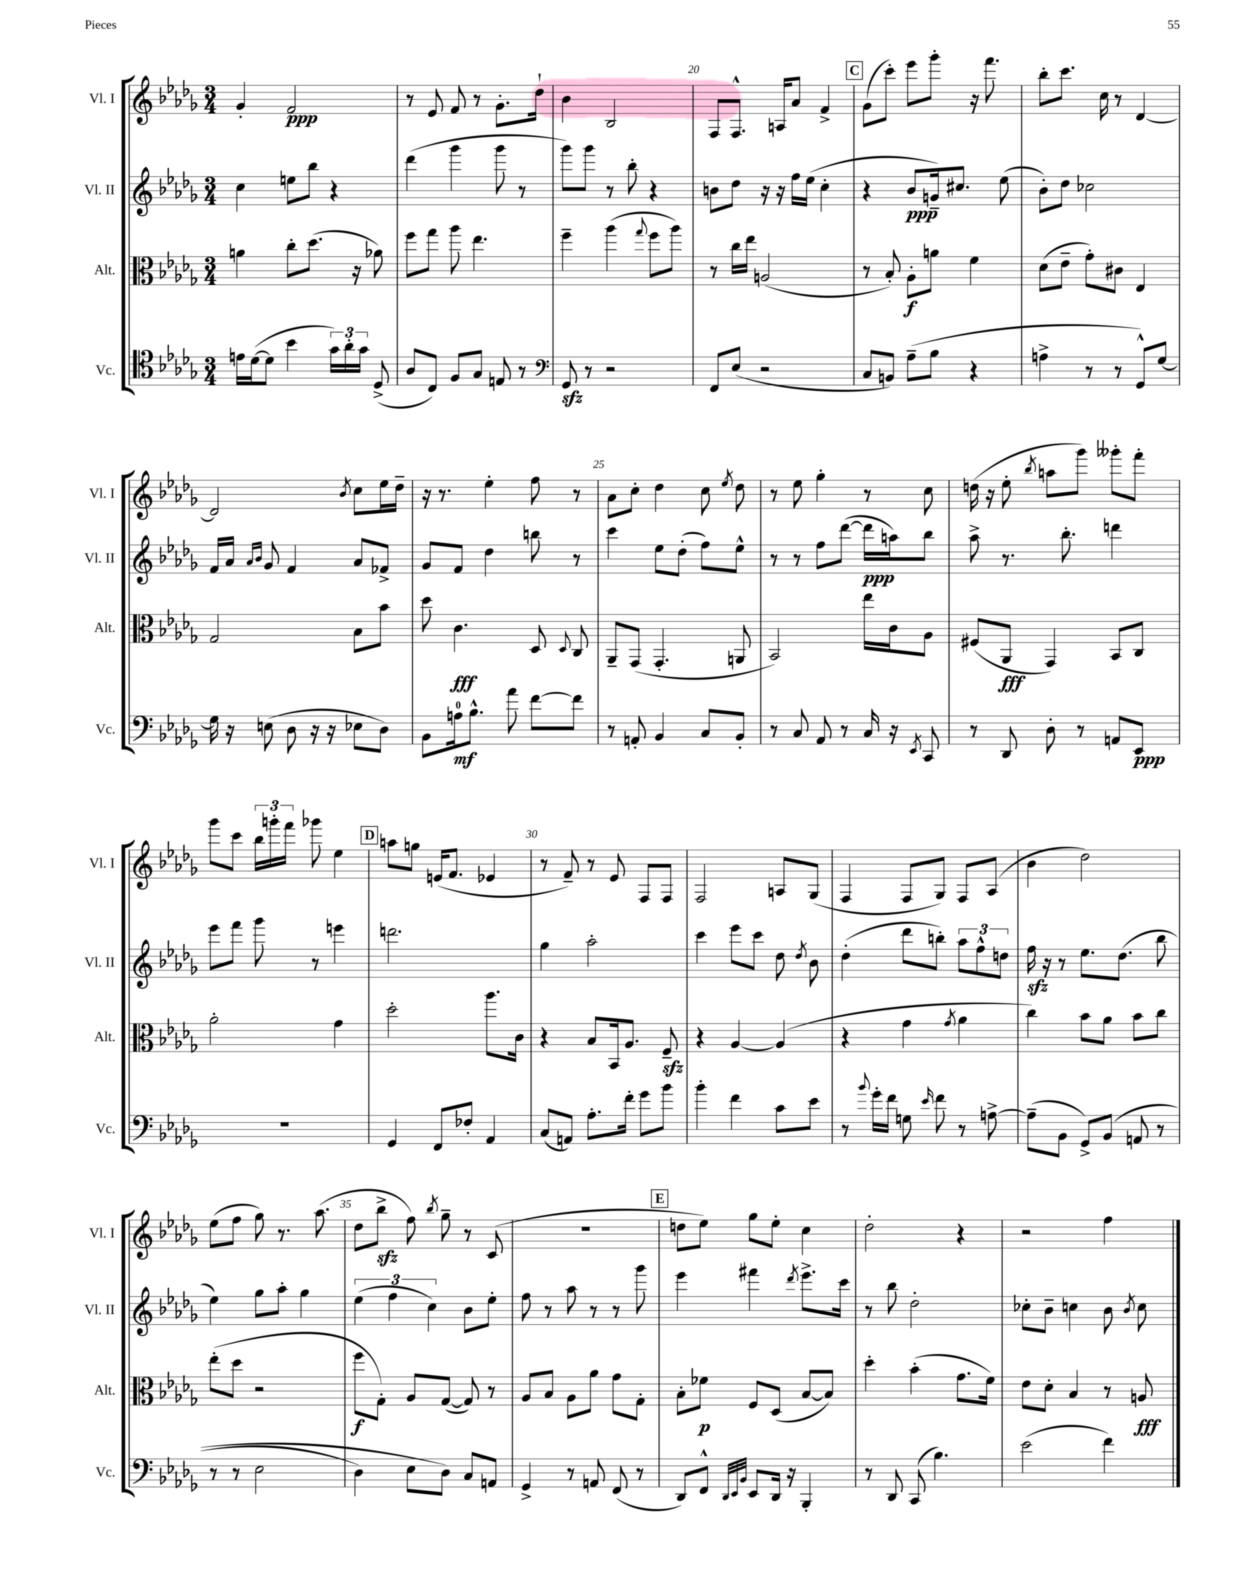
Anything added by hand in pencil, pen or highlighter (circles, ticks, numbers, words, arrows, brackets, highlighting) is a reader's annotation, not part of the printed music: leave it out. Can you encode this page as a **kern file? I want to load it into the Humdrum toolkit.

**kern	**kern	**kern	**kern
*staff4	*staff3	*staff2	*staff1
*clefC4	*clefC3	*clefG2	*clefG2
*k[b-e-a-d-g-]	*k[b-e-a-d-g-]	*k[b-e-a-d-g-]	*k[b-e-a-d-g-]
*M3/4	*M3/4	*M3/4	*M3/4
16e\LL	4a\	4cc\	4g-'/
([16d-\J	.	.	.
8d-\]J	.	.	.
4b-\	8cc'\L	8ee\L	2f/
.	(8.dd-\J	8bb-\J	.
24g-\LL)	.	4r	.
24a-'\	.	.	.
.	16r	.	.
24g-\JJ	.	.	.
(8D-^/	8a-\)	.	.
=	=	=	=
8A-/L	8ff\L	(4ddd-\	8r
8C/J)	8gg-\J	.	8e-/
8F/L	8aa-\	4ggg-\	8f/
8G-/J	4.ee-\	.	8r
8E/	.	8ggg-\	8.g-'\L
8r	.	8r	.
.	.	.	16dd-`\Jk
=	=	=	=
*clefF4	*	*	*
8GG-/	4ff~\	8ggg-\L)	4b-\
8r	.	8ggg-\J	.
2r	(4aa-\	8r	2B-/
.	.	8bb-'\	.
.	8qqgg-/	.	.
.	8ff\L	4r	.
.	8aa-\J)	.	.
=	=	=	=
8FF/L	8r	8b\L	8F/L
(8E-/J	16cc\LL	8dd-\J	8.F^^/J
.	16ee-\JJ	.	.
2r	(2A/	16r	.
.	.	16r	16A/LK
.	.	16ff\LL	8a-/J
.	.	(16ee-\JJ	.
.	.	4cc'\	4f^/
=	=	=	=
8C/L	8r	4r	(8g-\L
8BB/J)	8B-'/)	.	8ccc'\J)
(8A-~\L	8A-'\L	8b-/L	8eee-\L
8B-\J	8a\J	16g~/k)	8ggg-'\J
.	.	8.cc#/J	.
4r	4f\	.	16r
.	.	.	8.fff\
.	.	(8ee-\	.
=	=	=	=
4A^\	(8d-\L	8b-'\L)	8bb-'\L
.	8e-~\J	8dd-\J	8.ccc\J
8r	8g-'\L)	2cc-\	.
.	.	.	16cc\
8r	8c#\J	.	8r
8GG-^^/L)	4E-/	.	[4d-/
[8G-/J	.	.	.
=	=	=	=
16G-\]	2G-/	16f/LL	2d-/]
16r	.	16a-/JJ	.
.	.	16qqa-/LL	.
.	.	16qqb-/JJ	.
(8E\	.	8g-/	.
8D-\	.	4f/	.
16r	.	.	.
16r	.	.	.
.	.	.	8qb-/
8E-\L	8B-\L	8a-/L	8cc\L
8D-\J)	8b-\J	8f-^/J	16ee-\L
.	.	.	16dd-~\JJ
=	=	=	=
8BB-\L	8dd-\	8g-/L	16r
.	.	.	8.r
16A\k	4.c\	8f/J	.
8.B-^^\J	.	.	.
.	.	4dd-\	4ee-'\
8a-\	.	.	.
[8f\L	8D-/	8bb\	8ff\
.	8qqD-/	.	.
8f\]J	8C/	8r	8r
=	=	=	=
8r	8AA-~/L	4ccc\	8a-\L
8AA'/	(8GG-/J	.	8cc'\J
4BB-/	4.GG-'/	8ee-\L	4dd-\
.	.	(8dd-'\J	.
8C/L	.	8ff\L)	8cc\
.	.	.	8qee-/
8BB-'/J	8AA/	8ee-^^\J	8dd-\
=	=	=	=
8r	2BB-/)	8r	8r
8C/	.	8r	8ee-\
8AA-/	.	8ff\L	4gg-'\
8r	.	([8ddd-\J	.
16C/	16ee-\LL	16ddd-\]LL	8r
16r	16c\J	16aa\J)	.
8qEE-/	.	.	.
8CC/	8A-\J	8bb-\J	8cc\
=	=	=	=
8r	(8F#/L	8aa-^\	(16dd\
.	.	.	16r
8DD-/	8AA-/J	8.r	8ee-'\
.	.	.	8qbb-/
8D-'\	4GG-/)	.	8aa\L
.	.	8.bb-'\	.
8r	.	.	8ggg-\J)
8AA/L	8BB-/L	4ddd\	8ggg--'\L
8EE-/J	8C/J	.	8fff'\J
=	=	=	=
2.r	2a-'\	8eee-\L	8ggg-\L
.	.	8fff\J	8ccc\J
.	.	8ggg-\	24bb-\LL
.	.	.	24ggg'\
.	.	.	24fff\JJ
.	.	8r	8ggg-\
.	4g-\	4eee\	4ee-\
=	=	=	=
4GG-/	2dd-'\	2.ddd\	8aa\L
.	.	.	8gg\J
8FF/L	.	.	(16e/LK
.	.	.	8.f/J
8F-'/J	.	.	.
4AA-/	8.aa-\L	.	4e-/
.	16c\Jk	.	.
=	=	=	=
(8C/L	4r	4gg-\	8r
8AA/J)	.	.	8f~/)
8.A-'\L	8B-/L	2aa-'\	8r
.	16BB-/k	.	8e-/
16f'\Jk	8.A-/J	.	.
8g-\L	.	.	8F/L
8b-\J	8F~/	.	8F/J
=	=	=	=
4b-'\	4r	4ccc\	2F/
4f\	[4A-/	8eee-\L	.
.	.	8ccc\J	.
8c\L	(4A-/]	8dd-\	8A/L
.	.	8qdd-/	.
8e-\J	.	8b-\	(8G-/J
=	=	=	=
8r	4r	(4dd-'\	4F/
8qqb-/	.	.	.
16g-'\LL	.	.	.
16f\JJ	.	.	.
8G\	4g-\	8ddd-\L	8F/L
16qqe-/	.	.	.
8f\	.	8bb'\J)	8G-/J)
.	8qg-/	.	.
8r	4a-\	12aa-\L	8F/L
.	.	12ff^^\	.
[8A^\	.	.	(8A-/J
.	.	12dd\J	.
=	=	=	=
(8A~\]L	4cc\)	16ff\	4b-\
.	.	16r	.
8BB-\J	.	8r	.
8GG-^/L)	8b-\L	8.ee-\L	2dd-\)
&((8BB-/J	8a-\J	.	.
.	.	(8.dd-\J	.
8AA/	8b-\L	.	.
8r	8cc\J	8bb-\	.
=	=	=	=
8r	(8ee-'\L	4ee-\)	(8ee-\L
8r	8dd-\J	.	8ff\J
2E-\	2r	8gg-\L	8gg-\)
.	.	8aa-'\J	8.r
.	.	4gg-\	.
.	.	.	(8.aa-\
=	=	=	=
4D-\)	8ff\L	(6ee-\	8dd-\L
.	8G-'\J)	.	8bb-^\J
.	.	6ff\	.
8E-\L	8A-/L	.	8ff\)
.	.	6cc\)	.
.	.	.	8qbb-/
8D-\J&)	([8G-/J	.	8gg-~\
8C/L	8G-/])	8b-\L	8r
8AA/J	8r	8ee-'\J	(8c/
=	=	=	=
4GG-^/	8A-/L	8ff\	2.r
.	8B-/J	8r	.
8r	8A-\L	8aa-\	.
8AA/	8a-\J	8r	.
(8FF/	8g-\L	8r	.
8r	8G-'\J	8ggg-\	.
=	=	=	=
8DD-/L)	8B-'\L	4eee-\	8dd\L
8FF^^/J	8f-\J	.	8ee-\J)
32qqDD-/LLL	.	.	.
32qqEE-/	.	.	.
32qqBB-/JJJ	.	.	.
8EE-/L	8F/L	4fff#\	8gg-\L
16DD-/Jk	(8D-/J	.	8ee-'\J
16r	.	.	.
.	.	8qddd-/	.
4BBB-'/	[8B-/L	8.eee-^\L	4cc\
.	8B-/]J)	.	.
.	.	16ccc\Jk	.
=	=	=	=
8r	4dd-'\	8r	2dd-'\
8DD-/	.	8bb-\	.
(8CC/	(4b-'\	2dd-'\	.
4.B-\)	.	.	.
.	8.g-\L	.	4r
.	16f\Jk)	.	.
=	=	=	=
(2e-\	8e-\L	8cc-'\L	2r
.	8d-'\J	8b-~\J	.
.	4B-/	4cc\	.
4f\)	8r	8b-\	4ff\
.	.	8qb-/	.
.	8A/	8cc\	.
==	==	==	==
*-	*-	*-	*-
